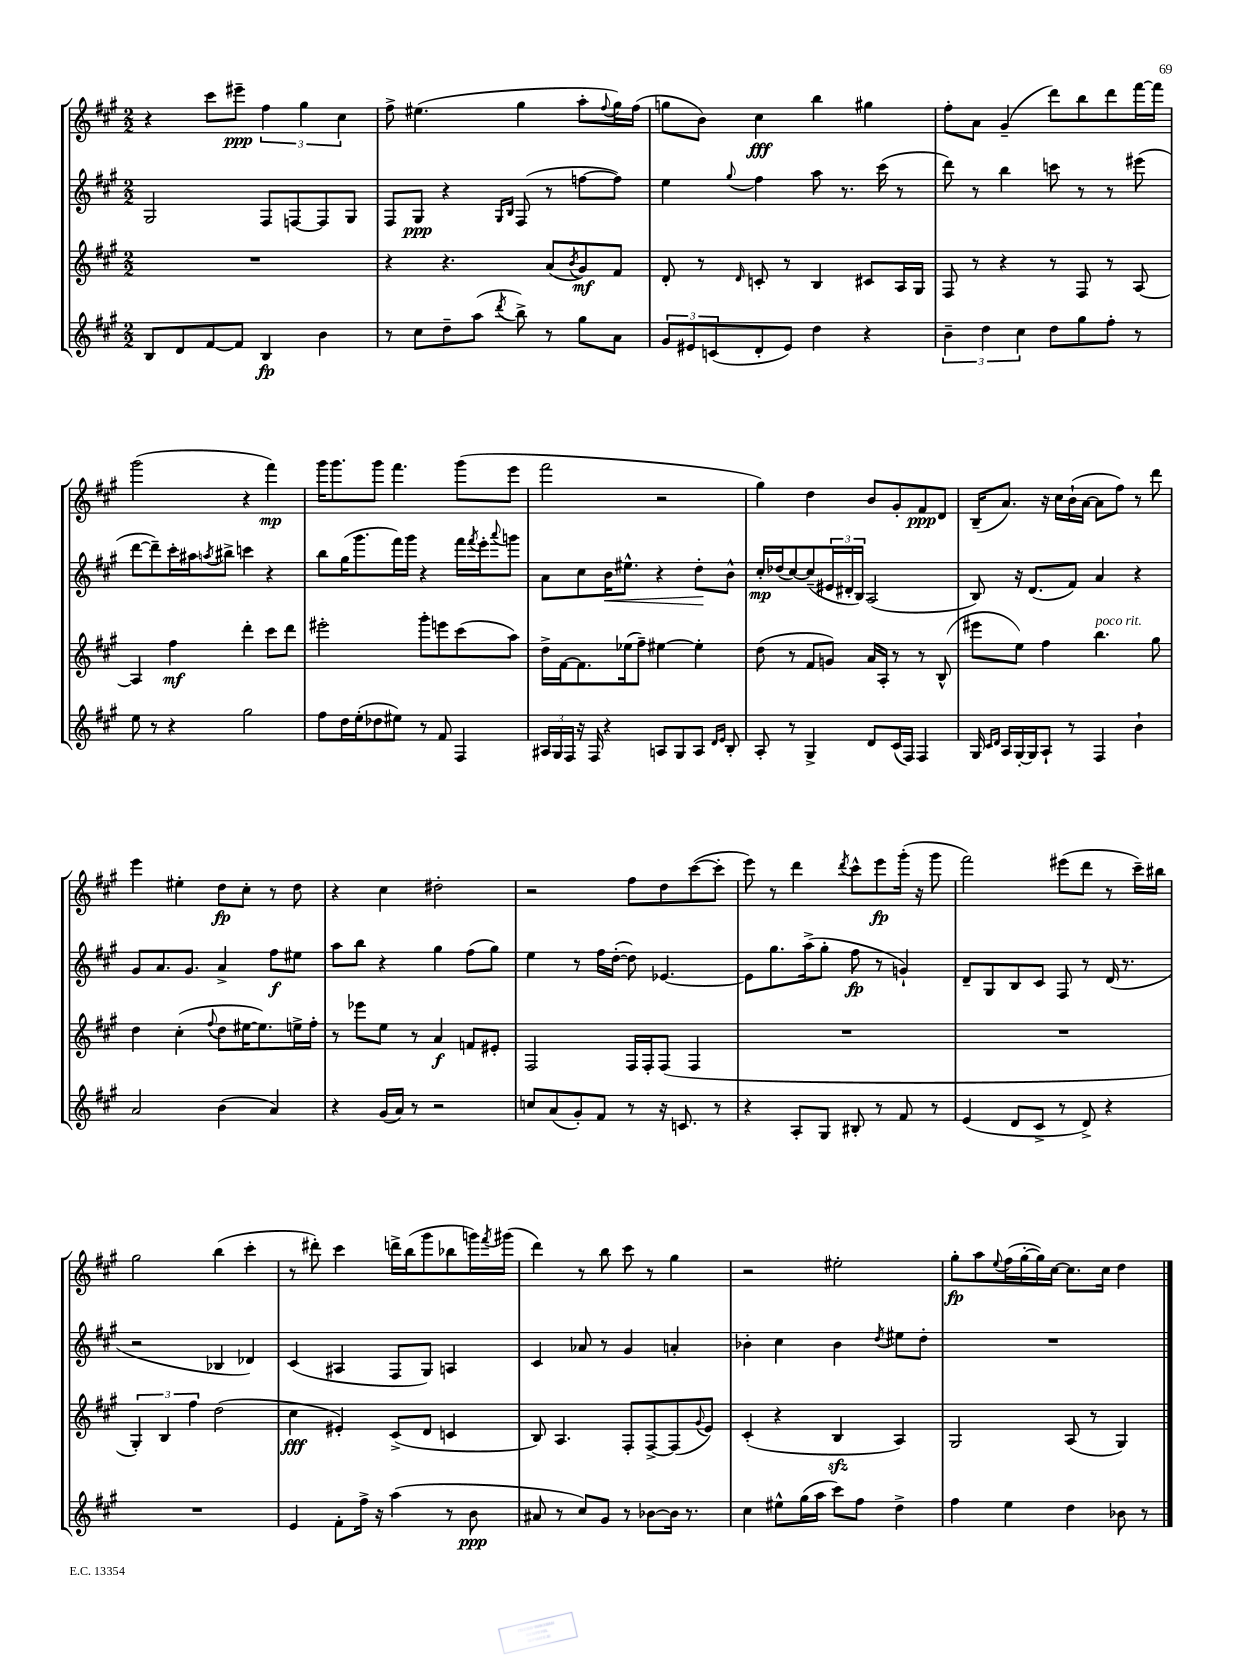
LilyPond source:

<<
\new StaffGroup <<
\new Staff = "s0" {
    \clef treble \key a \major \numericTimeSignature \time 2/2
    r4 cis'''8 eis'''8--\ppp \tuplet 3/2 { fis''4 gis''4 cis''4 } |
    fis''8-> eis''4.( gis''4 a''8-. \appoggiatura { fis''8 } gis''16) fis''16( |
    g''8 b'8) cis''4\fff b''4 gis''4 |
    fis''8-. a'8 gis'4--( d'''8) b''8 d'''8 fis'''16~ fis'''16 |
    gis'''2( r4 fis'''4\mp) |
    gis'''16 gis'''8. gis'''8 fis'''4. gis'''8( e'''8 |
    fis'''2 r2 |
    gis''4) d''4 b'8 gis'8-. fis'8\ppp d'8 |
    b16--( a'8.) r16 cis''16 b'16-!( a'16~ a'8 fis''8) r8 d'''8 |
    e'''4 eis''4-. d''8\fp cis''8-. r8 d''8 |
    r4 cis''4 dis''2-. |
    r2 fis''8 d''8 cis'''8~( cis'''8-. |
    e'''8) r8 d'''4 \acciaccatura { d'''8 } cis'''8-^ e'''8\fp gis'''16-.( r16 gis'''8 |
    fis'''2) eis'''8( d'''8 r8 cis'''16--) bis''16 |
    gis''2 b''4( cis'''4-. |
    r8 dis'''8-.) cis'''4 d'''16-> b''16( gis'''8 bes''8 g'''16) \acciaccatura { fis'''8 } gis'''16( |
    d'''4) r8 b''8 cis'''8 r8 gis''4 |
    r2 eis''2-. |
    gis''8-.\fp a''8 \appoggiatura { e''8 } fis''16( gis''16~-. gis''16) cis''16~ cis''8. cis''16 d''4 \bar "|." |
}
\new Staff = "s1" {
    \clef treble \key a \major \numericTimeSignature \time 2/2
    gis2 fis8 f8~ f8 gis8 |
    fis8 gis8\ppp r4 \grace { gis16 b16 } fis8( r8 f''8~ f''8) |
    e''4 \appoggiatura { gis''8 } fis''4 a''8 r8. cis'''16( r8 |
    d'''8) r8 b''4 c'''8 r8 r8 eis'''8( |
    d'''8~ d'''8--) cis'''16-. ais''16 \acciaccatura { a''8 } bis''8-> c'''4 r4 |
    b''8 gis''16( gis'''8. fis'''16) gis'''16 r4 fis'''16 \acciaccatura { fis'''8 } e'''16-. \appoggiatura { a'''8 } g'''8 |
    a'8 cis''8 b'16\< eis''8.-^ r4 d''8-.\! b'8-^ |
    cis''16-.\mp des''16( cis''8~) cis''8--( \tuplet 3/2 { eis'16 dis'16-. b16) } a2( |
    b8) r16 d'8.( fis'8) a'4 r4 |
    gis'8 a'8. gis'8. a'4-> fis''8\f eis''8 |
    a''8 b''8 r4 gis''4 fis''8( gis''8) |
    e''4 r8 fis''16 d''16~-.( d''8) ees'4.~ |
    ees'8 gis''8. a''16->( gis''8-. fis''8\fp r8 g'4-!) |
    d'8-- gis8 b8 cis'8 fis8 r8 d'16( r8. |
    r2 bes4 des'4) |
    cis'4( ais4 fis8 gis8) a4 |
    cis'4 aes'8 r8 gis'4 a'4-. |
    bes'4-. cis''4 bes'4 \acciaccatura { d''8 } eis''8 d''8-. |
    R1 \bar "|." |
}
\new Staff = "s2" {
    \clef treble \key a \major \numericTimeSignature \time 2/2
    R1 |
    r4 r4. a'8( \acciaccatura { b'8 } gis'8\mf) fis'8 |
    d'8-. r8 \grace { d'16 } c'8-. r8 b4 cis'8 a16 gis16 |
    fis8 r8 r4 r8 fis8 r8 a8~ |
    a4 fis''4\mf d'''4-. cis'''8 d'''8 |
    eis'''2-. gis'''8-. e'''8 cis'''8( a''8) |
    d''16-> fis'16~ fis'8. ees''16( fis''8--) eis''4~ eis''4-. |
    d''8( r8 fis'8 g'8) a'16 a16-. r8 r8 b8-^( |
    eis'''8 e''8) fis''4 b''4.^\markup { \italic "poco rit." } gis''8 |
    d''4 cis''4-.( \appoggiatura { fis''8 } d''8 eis''16~ eis''8.) e''16-> fis''16-. |
    r8 ees'''8 e''8 r8 a'4\f f'8 eis'8-. |
    fis2 fis16 fis16-. fis8( fis4 |
    R1 |
    R1 |
    \tuplet 3/2 { gis4-.) b4 fis''4 } d''2( |
    cis''4\fff eis'4-.) cis'8->( d'8 c'4 |
    b8) a4. fis8-. fis8~-> fis8( \appoggiatura { gis'8 } e'8) |
    cis'4-.( r4 b4\sfz a4) |
    gis2 a8( r8 gis4) \bar "|." |
}
\new Staff = "s3" {
    \clef treble \key a \major \numericTimeSignature \time 2/2
    b8 d'8 fis'8~ fis'8 b4\fp b'4 |
    r8 cis''8 d''8-- a''8( \acciaccatura { d'''8 } b''8->) r8 gis''8 a'8 |
    \tuplet 3/2 { gis'8 eis'8 c'8( } d'8-. eis'8) d''4 r4 |
    \tuplet 3/2 { b'4-- d''4 cis''4 } d''8 gis''8 fis''8-. r8 |
    e''8 r8 r4 gis''2 |
    fis''8 d''16 e''16-.( des''8 eis''8) r8 fis'8 fis4 |
    \tuplet 3/2 { ais16 gis16 fis16 } r16 fis16 r4 a8 gis8 a8 \grace { d'16 e'16 } b8-. |
    a8-. r8 gis4-> d'8 cis'16( fis16) fis4 |
    gis16 \grace { cis'16 d'16 } a16 gis16~-. gis16 a8-! r8 fis4 b'4-! |
    a'2 b'4( a'4) |
    r4 gis'16( a'16) r8 r2 |
    c''8 a'8( gis'8-.) fis'8 r8 r16 c'8. r8 |
    r4 a8-. gis8 bis8-. r8 fis'8 r8 |
    e'4( d'8 cis'8-> r8 d'8->) r4 |
    R1 |
    e'4 fis'8-. fis''16-> r16 a''4( r8 b'8\ppp |
    ais'8 r8 cis''8) gis'8 r8 bes'8~ bes'16 r8. |
    cis''4 eis''8-^ gis''16( a''16 cis'''8) fis''8 d''4-> |
    fis''4 e''4 d''4 bes'8 r8 \bar "|." |
}
>>
>>
\layout { \context { \Score \remove "Bar_number_engraver" } }
